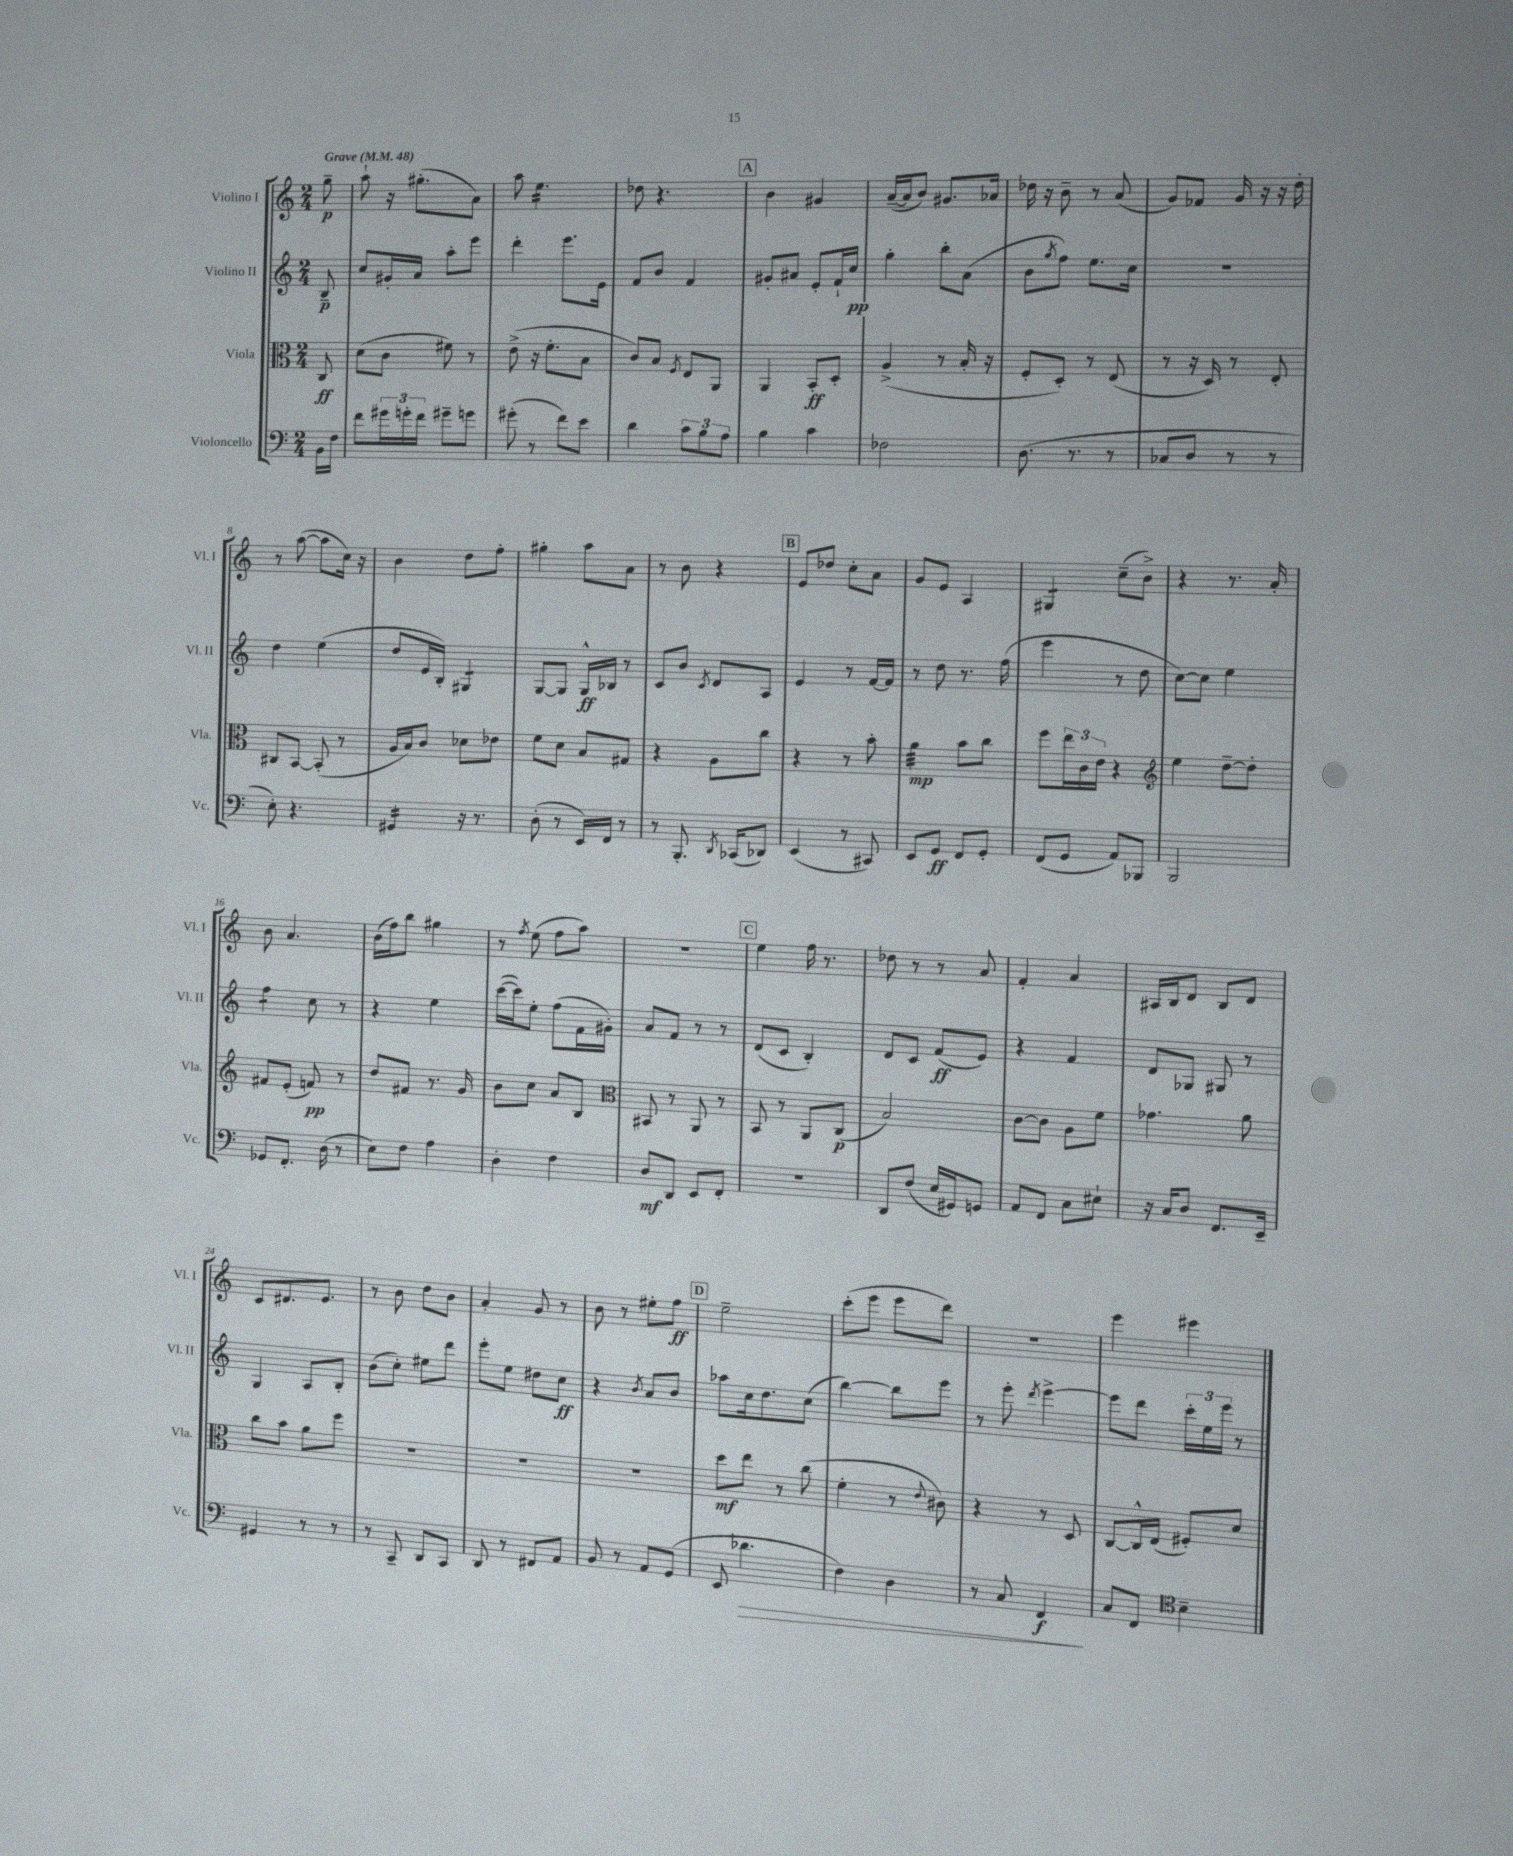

**kern	**kern	**kern	**kern
*staff4	*staff3	*staff2	*staff1
*clefF4	*clefC3	*clefG2	*clefG2
*k[]	*k[]	*k[]	*k[]
*M2/4	*M2/4	*M2/4	*M2/4
*MM48	*MM48	*MM48	*MM48
16BB	8C	8B~	8gg~
16F	.	.	.
=	=	=	=
8f	(8d	8cc	8aa`
24g#	8c	16g#'	16r
24g'	.	.	.
.	.	16a	(8.gg#'
24f	.	.	.
8g#~	8f#)	8aa'	.
8g	8r	8eee	8a)
=	=	=	=
(8g#'	(8e^	4ddd'	8aa
8r	16r	.	4.ee
.	8.f'	.	.
8f)	.	8.eee	.
8e	8B	.	.
.	.	16e	.
=	=	=	=
4d	8c)	8f	8dd-
.	8B	8b	4.r
.	8qF	.	.
12c	8E	4f	.
12B	.	.	.
.	8AA	.	.
12A	.	.	.
=	=	=	=
4B	4AA	8g#'	4b
.	.	8a#	.
4c	8BB'	8e'	4g#
.	8D'	16f`	.
.	.	16cc	.
=	=	=	=
2F-	(4A^	4gg'	([16a~
.	.	.	16a]
.	.	.	8b)
.	8r	8bb'	8.g#
.	16B'	(8a	.
.	16r	.	16a-
=	=	=	=
(8.D	8F'	8b	16dd-
.	.	.	16r
.	.	8qgg	.
.	8D')	8ff)	8b~
8.r	.	.	.
.	8r	8.ee	8r
8r	(8E	.	(8a
.	.	16cc	.
=	=	=	=
8C-	8r	2r	8g)
8D	16r	.	8f-
.	16D)	.	.
8r	8r	.	16g
.	.	.	16r
8r	8E'	.	16r
.	.	.	16dd'
=	=	=	=
8E')	8C#	4dd	8r
4.r	[8BB	.	([8aa
.	(8BB']	(4ee	8aa]
.	8r	.	16cc)
.	.	.	16r
=	=	=	=
4GG#	16A	8dd	4b
.	16B)	.	.
.	8c	16e	.
.	.	16B')	.
16r	8d-	4G#	8dd
8.r	.	.	.
.	8e-	.	8ff'
=	=	=	=
(8D'	8f	[8G	4gg#'
8r	8d	8G]	.
16EE)	8B	16G^^	8aa
16FF	.	16B-	.
8r	8G#	8r	8a
=	=	=	=
8r	4r	8c	8r
8.BBB'	.	8b	8b
.	.	8qc	.
.	8A	8d	4r
8qDD	.	.	.
(16CC-	.	.	.
8DD-)	8cc	8A	.
=	=	=	=
(4EE	4r	4e	8e
.	.	.	8dd-
8r	8r	8r	8cc'
8CC#)	8b'	[16f	8a
.	.	16f]	.
=	=	=	=
8EE	4a	8r	8g
8GG	.	8dd	8e
8FF	8b	8.r	4A
8GG'	8cc	.	.
.	.	(16ff	.
=	=	=	=
(8FF	8ff	4eee	4G#
8GG	24ee	.	.
.	24c	.	.
.	24e	.	.
8AA)	4r	8r	(8cc~
8BBB-	.	8dd	8b^)
=	=	=	=
*	*clefG2	*	*
2BBB	4ee	[8cc)	4r
.	.	8cc]	.
.	[8dd~	4ee	8.r
.	8dd']	.	.
.	.	.	16a'
=	=	=	=
8GG-	8f#	4ff	8b
8.FF'	(8e'	.	4.a
.	8f)	8cc	.
(16D	.	.	.
8r	8r	8r	.
=	=	=	=
8E)	8dd	4r	(16b
.	.	.	16ff)
8F	8f#	.	8bb
4A	8.r	4ee	4gg#
.	16g	.	.
=	=	=	=
4D'	8b	([16ccc	8r
.	.	16ccc])	.
.	.	.	8qff
.	8cc	8ee'	(8ee
4F	8a	(8ff	8ff
.	8B	16f	8aa)
.	.	16g#')	.
=	=	=	=
*	*clefC3	*	*
8D	8BB#	8a	2r
8DD	8r	8f	.
8EE	8AA	8r	.
8FF'	8r	8r	.
=	=	=	=
2r	8BB	(8d	4ee
.	8r	8c	.
.	8AA	4B')	16ff
.	.	.	8.r
.	(8C	.	.
=	=	=	=
8DD	2B)	8d	8dd-
(8F	.	8c	8r
16E	.	(8f	8r
16GG#)	.	.	.
8GG	.	8e)	8a
=	=	=	=
8AA	[8c	4r	4f'
8FF	8c]	.	.
8C	8A	4f	4a
8E#`	8f	.	.
=	=	=	=
16r	4.g-	8d	16A#
16C	.	.	16B
8D	.	8G-	8d
8.FF	.	8G#	8B
.	8a	8r	8d
16EE~	.	.	.
=	=	=	=
4GG#	8cc	4G	8c
.	8b	.	8.d#
8r	8a	8A	.
.	.	.	8.e
8r	8ff	8B'	.
=	=	=	=
8r	2r	(8b	8r
8CC~	.	8cc')	8b
8DD	.	8ee#	8dd
8CC	.	8ddd	8b
=	=	=	=
8DD	2r	8eee'	4a'
8r	.	8ee	.
8FF#	.	8dd#	8g
8AA	.	8cc	8r
=	=	=	=
8BB	2r	4r	8b
8r	.	.	8r
.	.	8qb	.
8AA	.	8a	8ee#'
(8GG	.	8b	8ff
=	=	=	=
8EE	8dd	8aa-	2ee~
4.d-	8ee	16cc	.
.	.	8.dd	.
.	8r	.	.
.	(8cc	(8cc	.
=	=	=	=
4F)	4f'	[4bb)	(8ccc'
.	.	.	8eee
4D	8r	8bb]	8eee
.	8qqe	.	.
.	8c#)	8eee	8ddd)
=	=	=	=
8r	4r	8r	2r
8C	.	8eee'	.
.	.	8qddd	.
4FF	8r	[4eee^	.
.	8D	.	.
=	=	=	=
8C	[8C	8eee]	4eee
8FF	16C^^]	8ddd	.
.	(16E	.	.
*clefC4	*	*	*
4B~	8F#')	24ccc'	4eee#
.	.	24ee	.
.	.	24eee	.
.	8d	8r	.
==	==	==	==
*-	*-	*-	*-
